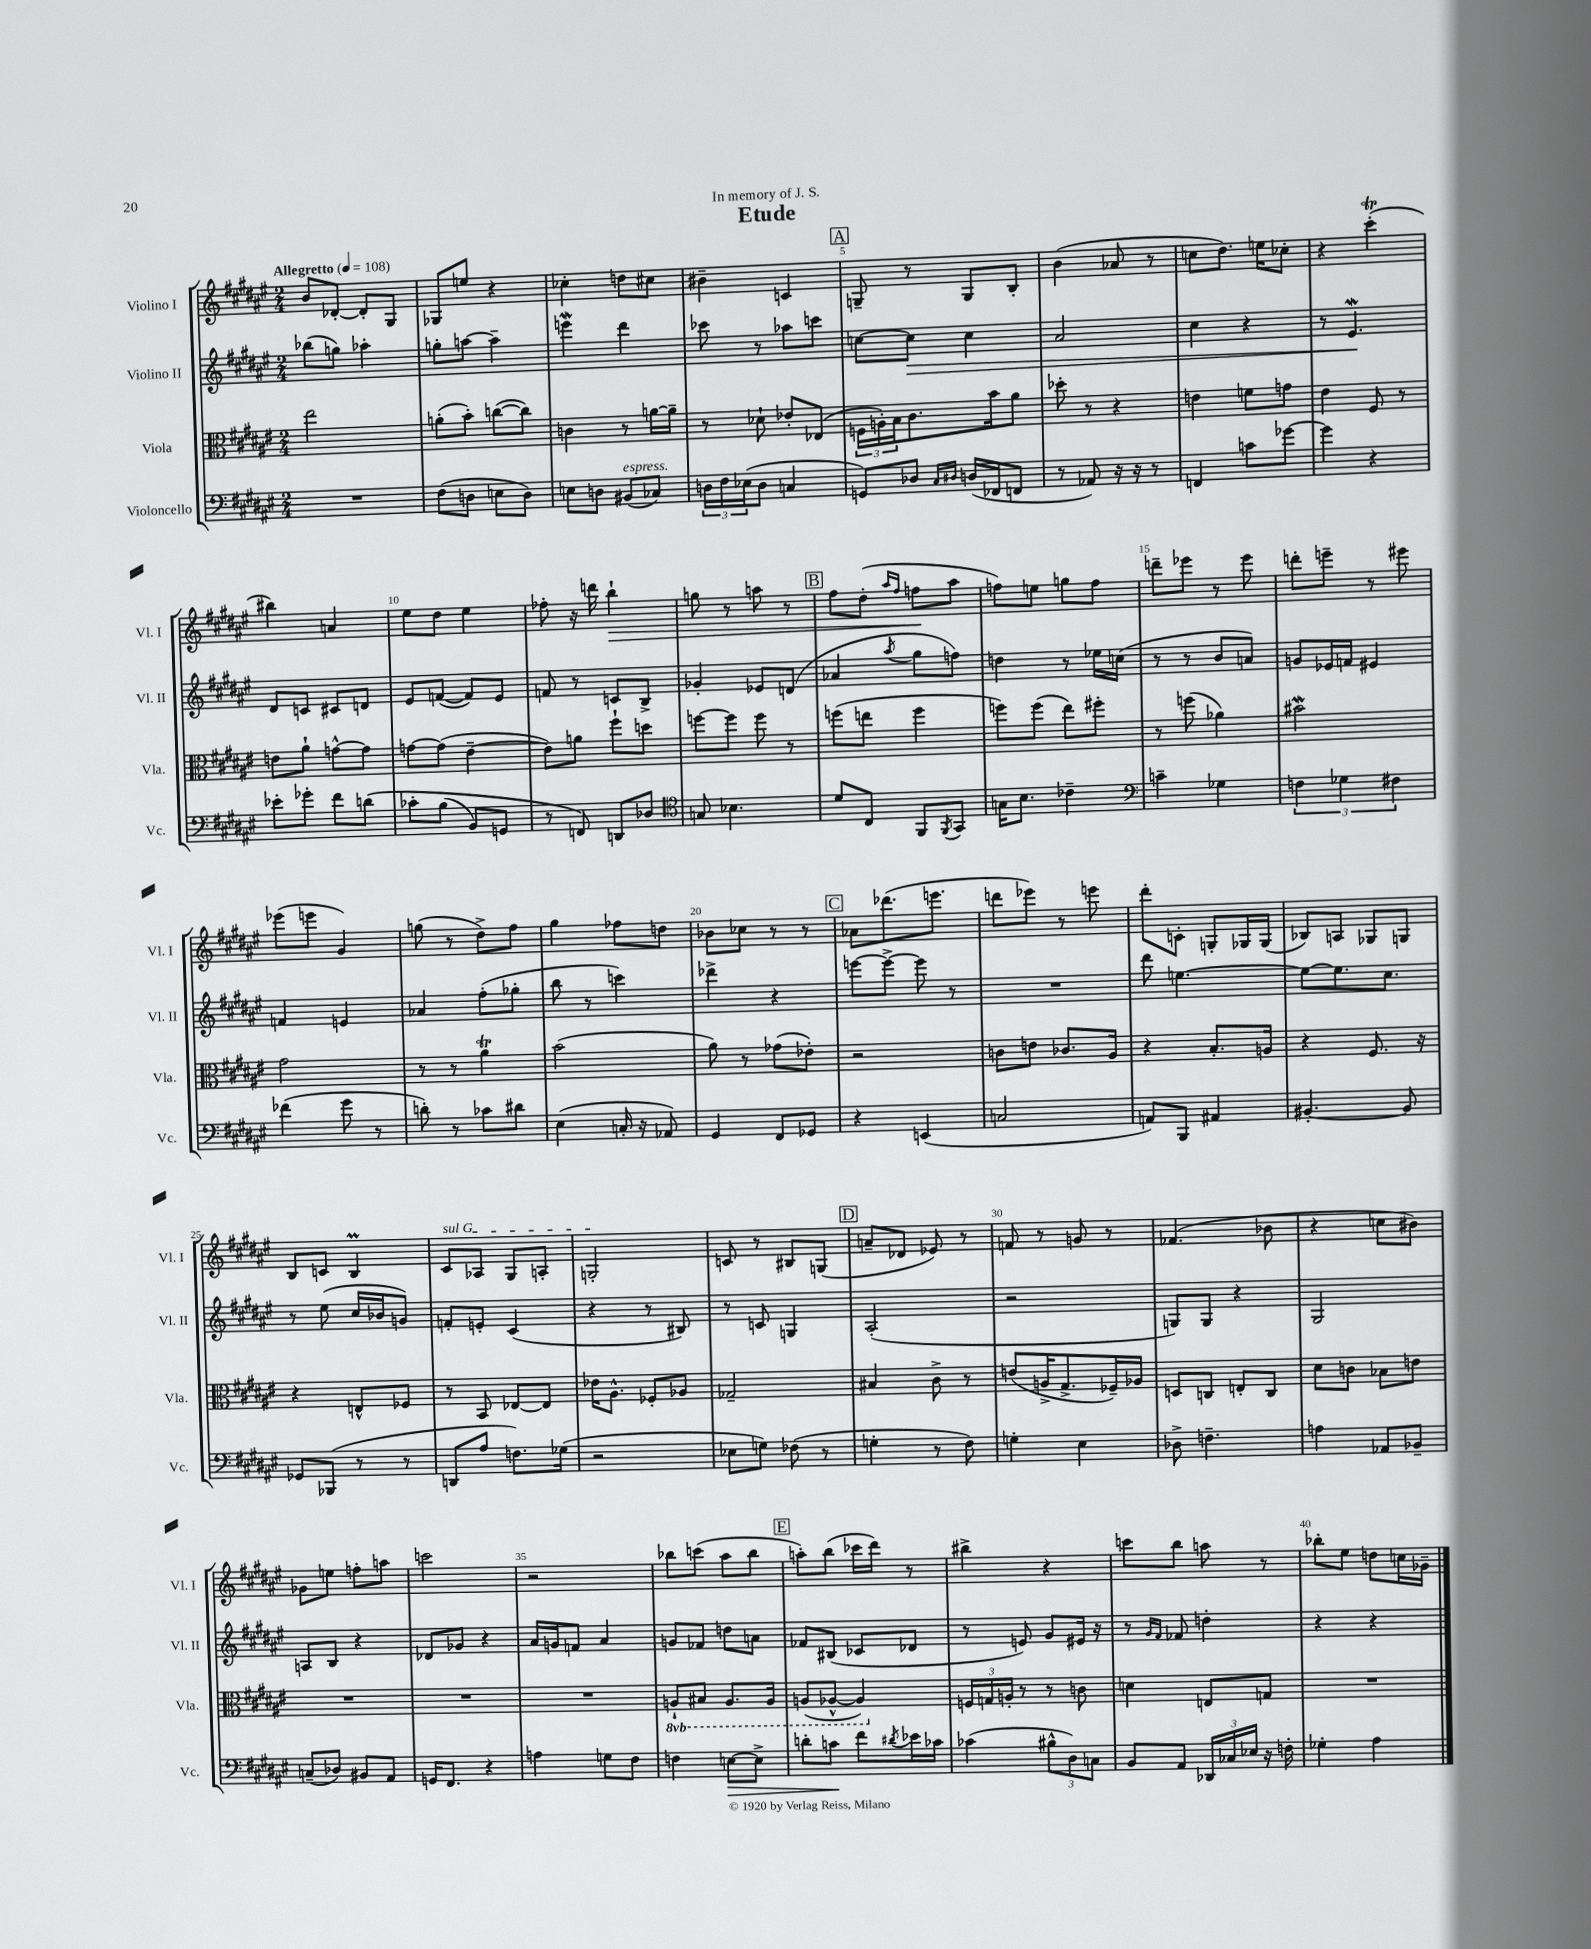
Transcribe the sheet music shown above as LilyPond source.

\header { title = "Etude" dedication = "In memory of J. S." }
<<
\new StaffGroup <<
\new Staff = "s0" \with { instrumentName = "Violino I" shortInstrumentName = "Vl. I" } {
    \clef treble \key fis \major \numericTimeSignature \time 2/4 \tempo "Allegretto" 4 = 108
    b'8 des'8~-. des'8-. gis8 |
    ges8 e''8 r4 |
    ces''4-. d''8 cis''8 |
    bis'4-- c'4 |
    \mark \markup { \box "A" } g8-- r8 g8 b8-. |
    b'4( aes'8 r8 |
    c''8 dis''8.) e''16 ces''8-. |
    r4 cis'''4-.\trill( |
    bis''4) a'4 |
    eis''8 dis''8 eis''4 |
    fes''8-. r16 d'''16 b''4-!\> |
    g''8 r8 a''8 r8 |
    \mark \markup { \box "B" } fis''8 dis''8-.( \grace { ais''16 fis''16 } f''8\! ais''8 |
    f''8) e''8 g''8 f''8 |
    d'''8-- ees'''8 r8 ees'''8 |
    d'''8-. e'''8-- r8 eis'''8 |
    ees'''8( e'''8 gis'4) |
    g''8( r8 dis''8->) fis''8 |
    gis''4 fes''8 d''8 |
    bes'8 ces''8 r8 r8 |
    \mark \markup { \box "C" } aes'8 des'''8.( e'''8. |
    d'''8 ees'''8) r8 e'''8 |
    dis'''8-. c'8-. g8-. ges16 ges16( |
    bes8) a8 ges8 g8 |
    b8 c'8 b4\prall |
    \once \override TextSpanner.bound-details.left.text = \markup { \italic "sul G" } cis'8\startTextSpan aes8 gis8 a8-. |
    g2-.\stopTextSpan |
    c'8 r8 bis8 g8( |
    \mark \markup { \box "D" } a'8-- des'8 ees'8) r8 |
    f'8 r8 g'8 r8 |
    fes'4.( bes'8 |
    r4 c''8 bis'8) |
    ges'8 e''8 f''8-. a''8 |
    c'''2 |
    r2 |
    bes''8 c'''8( ais''8 bes''8 |
    \mark \markup { \box "E" } a''8-.) b''8( ces'''16 dis'''16) r8 |
    bis''4-> r4 |
    c'''8 b''8 a''8 r8 |
    bes''8-. eis''8 d''8 c''16 ges'16-- \bar "|." |
}
\new Staff = "s1" \with { instrumentName = "Violino II" shortInstrumentName = "Vl. II" } {
    \clef treble \key fis \major \numericTimeSignature \time 2/4
    bes''8( g''8) aes''4-. |
    g''8-. a''8~ a''4-- |
    e'''4\mordent dis'''4 |
    ces'''8 r8 aes''8 c'''8 |
    \mark \markup { \box "A" } c''8~ c''8\> c''4 |
    ais'2 |
    cis''4 r4 |
    r8 eis'4.\mordent\! |
    dis'8 c'8 cis'8 d'8 |
    eis'8 f'8~( f'8) eis'8 |
    f'8 r8 c'8 b8-> |
    ges'4-. ees'8 d'8( |
    \mark \markup { \box "B" } aes'4 \acciaccatura { ais''8 } gis''8 f''8) |
    d''4 r8 ees''16 c''16( |
    r8 r8 b'8 a'8) |
    g'8 ees'16 f'16 eis'4 |
    f'4 e'4 |
    aes'4 fis''8-.( ges''8-. |
    b''8 r8 c'''4) |
    des'''4-> r4 |
    \mark \markup { \box "C" } e'''8~ e'''8~-> e'''8 r8 |
    R2 |
    dis'''8 e''4.~ |
    e''8~ e''8. cis''8. |
    r8 eis''8( cis''16 bes'16 g'8) |
    f'8-. e'8-. cis'4( |
    r4 r8 bis8) |
    r8 c'8 g4 |
    \mark \markup { \box "D" } ais2-.( |
    r2 |
    g8) g8 r4 |
    gis2 |
    a8 b8 r4 |
    des'8 ges'8 r4 |
    ais'16 g'16 f'8 ais'4 |
    g'8 fes'8 d''8 a'8 |
    \mark \markup { \box "E" } fes'8 bis8( ces'8 des'8 |
    r8 e'8) gis'8 eis'16 r16 |
    r8 \grace { gis'16 fis'16 } fes'8 d''4-. |
    r4 r4 \bar "|." |
}
\new Staff = "s2" \with { instrumentName = "Viola" shortInstrumentName = "Vla." } {
    \clef alto \key fis \major \numericTimeSignature \time 2/4 \set Staff.ottavationMarkups = #ottavation-simple-ordinals
    eis''2 |
    a'8-.( b'8-.) c''8~( c''8) |
    c'4 r8 a'16~ a'16-- |
    r8 des'8-! ees'8-. ees8( |
    \mark \markup { \box "A" } \tuplet 3/2 { f16 a16-.) b16 } cis'8. b'16 ais'8 |
    des''8-. r8 r4 |
    e'4 f'8 g'8 |
    eis'4 fis8 r8 |
    e'8 ais'8-! g'8~-^ g'8 |
    g'8~ g'8( eis'4~-- |
    eis'8) a'8 fis''8-! d''8 |
    f''8~ f''8 f''8 r8 |
    \mark \markup { \box "B" } f''8( e''8 f''4 |
    f''8) f''8( eis''8) fis''8-. |
    r8 f''8( aes'4) |
    bis'2\mordent |
    gis'2 |
    r8 r8 ais'4\trill |
    b'2( |
    ais'8) r8 ges'8( ees'8-.) |
    \mark \markup { \box "C" } r2 |
    c'8 e'8 ces'8. ais16 |
    r4 b8.-. a16 |
    r4 fis8. r16 |
    r4 e8-^ fes8 |
    r8 b,8 ees8~ ees8 |
    ees'16 ais8.-^ fes8-. aes8 |
    ges2-- |
    \mark \markup { \box "D" } bis4 cis'8-> r8 |
    e'8( a16-> gis8.-> fes16--) aes16 |
    d8 c8 e8-. c8 |
    dis'8 c'8 bes8 e'8 |
    R2 |
    R2 |
    R2 |
    \ottava #-1 a,8-! bis,8 a,8. a,16 |
    \mark \markup { \box "E" } a,8( aes,8~-^ aes,4) \ottava #0 |
    \tuplet 3/2 { f16 g16 a16-. } r8 r8 c'8 |
    d'4 e8 g8 |
    R2 \bar "|." |
}
\new Staff = "s3" \with { instrumentName = "Violoncello" shortInstrumentName = "Vc." } {
    \clef bass \key fis \major \numericTimeSignature \time 2/4
    R2 |
    fis8( d8 e8 d8) |
    e8 d8 bis,8^\markup { \italic "espress." }( ces8) |
    \tuplet 3/2 { d16 fis16 ees16( } d8 c4 |
    \mark \markup { \box "A" } g,8) des8 \grace { cis16 dis16 } d16( fes,16 f,8 |
    r8 aes,8) r16 r16 r8 |
    f,4 c'8 ges'8~ |
    ges'4 r4 |
    ees'8-. ges'8-. fis'8 d'8\( |
    ces'8-. b8( b,8) g,8 |
    r8 f,8\) d,8 des8 |
    \clef tenor g8 bes4. |
    \mark \markup { \box "B" } dis'8 cis8 fis,8 \acciaccatura { fis,8 } gis,8 |
    g16 b8. ces'4-- |
    \clef bass c'4-- ges4 |
    \tuplet 3/2 { f4 ges4 fis4 } |
    fes'4( gis'8 r8 |
    d'8-.) r8 ces'8 dis'8 |
    eis4( c16-. r16 aes,8) |
    gis,4 fis,8 ges,8 |
    \mark \markup { \box "C" } r4 e,4( |
    c2 |
    a,8) b,,8 ais,4 |
    bis,4.~-. bis,8 |
    ges,8 bes,,8( r8 r8 |
    d,8 ais8 f8.) ges16( |
    r2 |
    ees8 g8) fes8( r8 |
    \mark \markup { \box "D" } g4-. r8 fis8) |
    g4-. eis4 |
    des8-> f4.-- |
    a4 aes,8 bes,8-- |
    c8--( des8) bis,8 ais,8 |
    g,16 fis,8. r4 |
    a4 g8 fis8 |
    f4 e8~\> e8-> |
    \mark \markup { \box "E" } d'8-. c'8\! fis'8 \acciaccatura { dis'8 } ees'16 ces'16 |
    ces'4( \tuplet 3/2 { bis8-^ dis8) c8 } |
    b,8 ais,8 \tuplet 3/2 { des,16 ces16 ees16 } r16 f16-. |
    ges4-. ais4 \bar "|." |
}
>>
>>
\layout { \context { \Score \override BarNumber.break-visibility = ##(#f #t #t) barNumberVisibility = #(every-nth-bar-number-visible 5) } }
